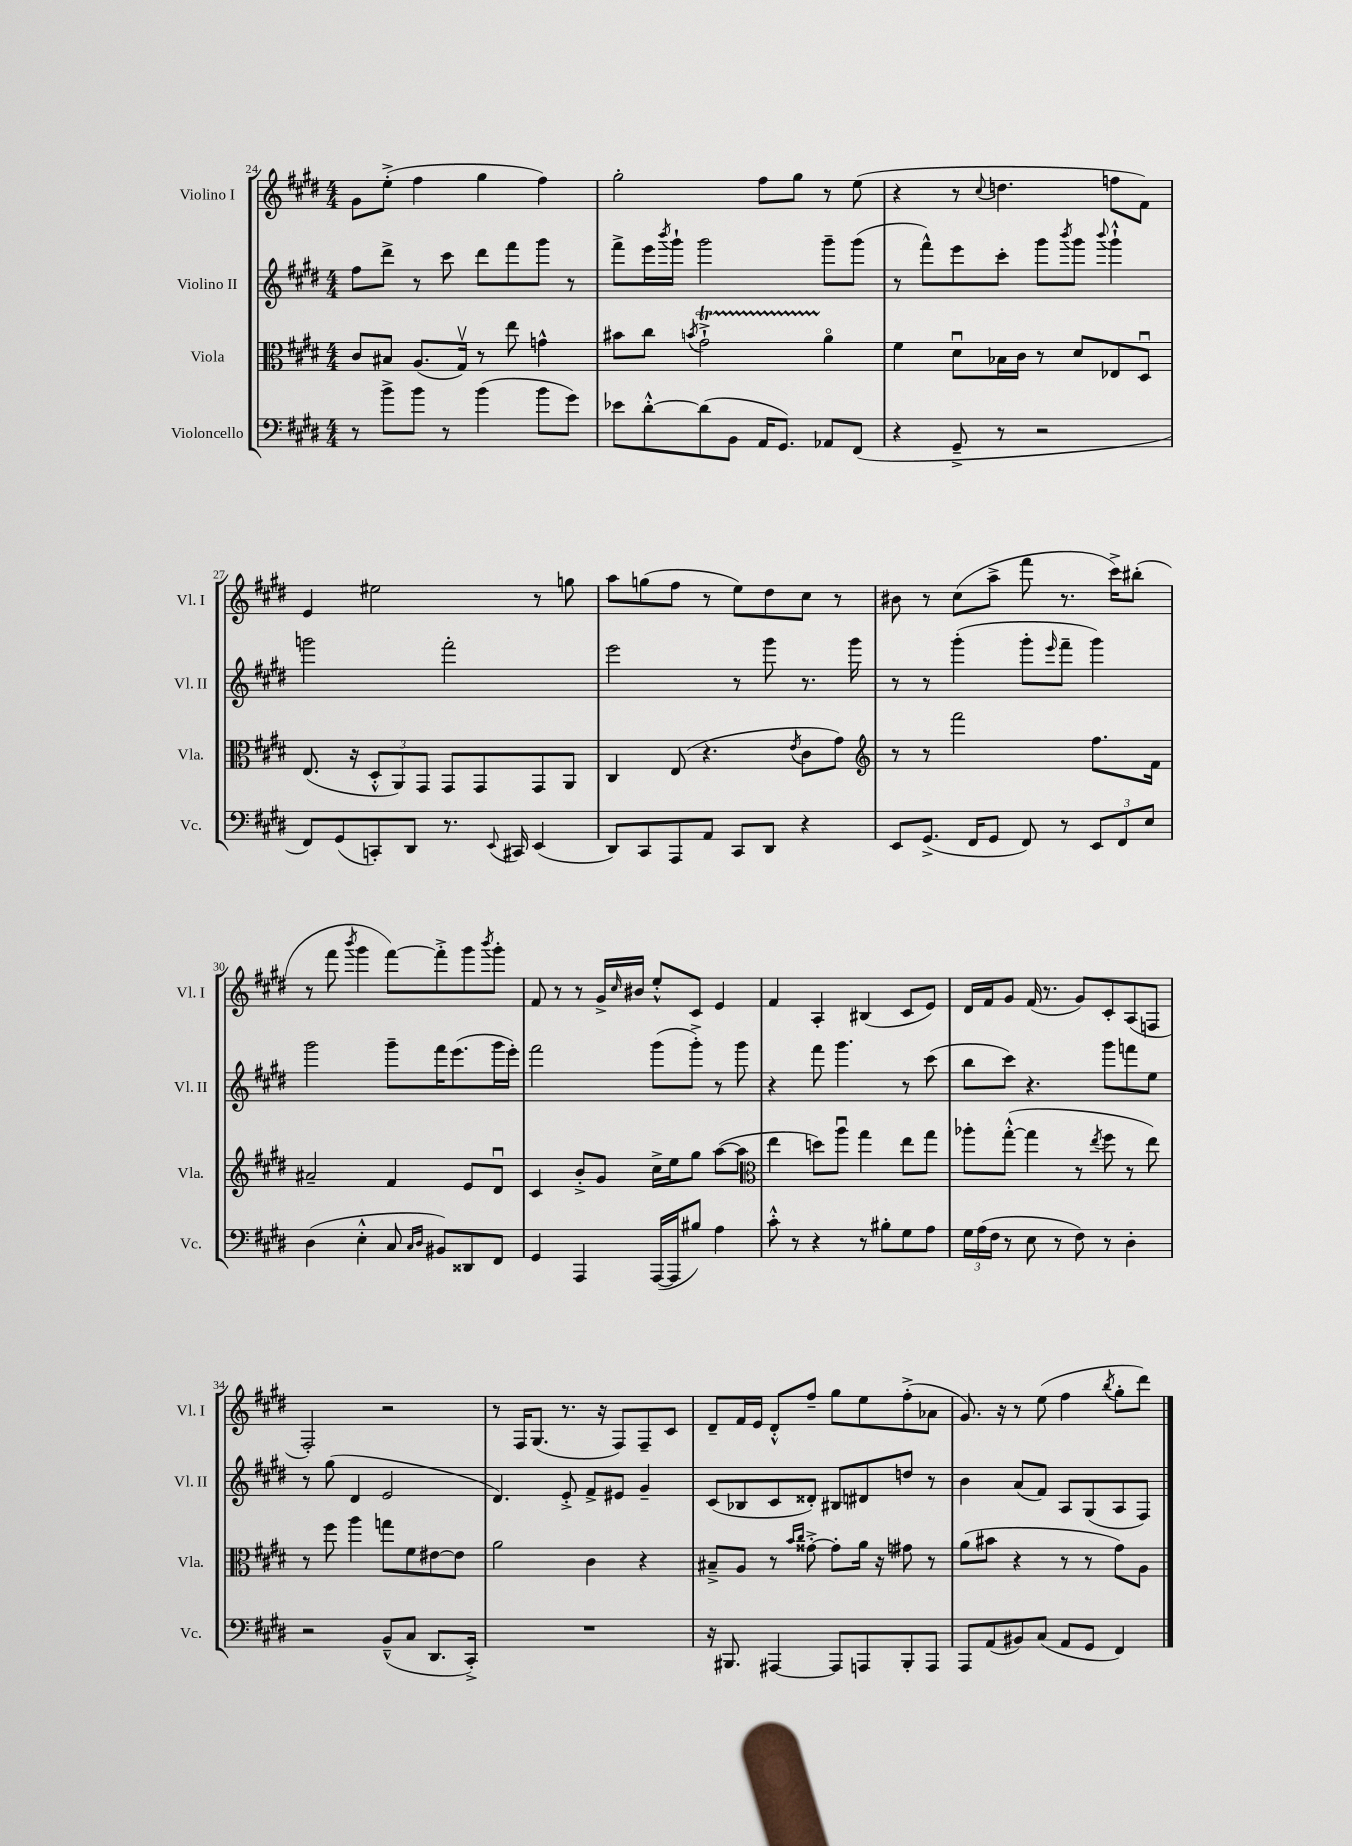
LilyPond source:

<<
\new StaffGroup <<
\new Staff = "s0" \with { instrumentName = "Violino I" shortInstrumentName = "Vl. I" } {
    \clef treble \key e \major \numericTimeSignature \time 4/4
    gis'8 e''8-.->( fis''4 gis''4 fis''4) |
    gis''2-. fis''8 gis''8 r8 e''8( |
    r4 r8 \appoggiatura { cis''8 } d''4. f''8 fis'8) |
    e'4 eis''2 r8 g''8 |
    a''8 g''8( fis''8 r8 e''8) dis''8 cis''8 r8 |
    bis'8 r8 cis''8( a''8-> fis'''8 r8. cis'''16->) bis''8-.( |
    r8 fis'''8 \acciaccatura { b'''8 } gis'''4 fis'''8~) fis'''8-.-> gis'''8 \acciaccatura { b'''8 } gis'''8-. |
    fis'8 r8 r8 gis'16-> \grace { cis''16 } bis'16 e''8-.-^ cis'8 e'4 |
    fis'4 a4-. bis4( cis'8 e'8) |
    dis'16 fis'16 gis'8 fis'16( r8. gis'8) cis'8-. a8( f8 |
    fis2-.) r2 |
    r8 fis16 gis8.( r8. r16 fis8) fis8-- cis'8 |
    dis'8-- fis'16 e'16 dis'8-.-^ fis''8-- gis''8 e''8 fis''8-.->( aes'8 |
    gis'8.) r16 r8 e''8( fis''4 \acciaccatura { b''8 } gis''8-. dis'''8) \bar "|." |
}
\new Staff = "s1" \with { instrumentName = "Violino II" shortInstrumentName = "Vl. II" } {
    \clef treble \key e \major \numericTimeSignature \time 4/4
    fis''8 dis'''8-> r8 cis'''8 dis'''8 fis'''8 gis'''8 r8 |
    fis'''8-> e'''16 \acciaccatura { b'''8 } gis'''16-! gis'''2 gis'''8-- gis'''8( |
    r8 fis'''8-^) e'''8 cis'''8-. gis'''8 \acciaccatura { b'''8 } gis'''8 \appoggiatura { b'''8 } gis'''4-!-^ |
    g'''2 fis'''2-. |
    e'''2 r8 gis'''8 r8. gis'''16 |
    r8 r8 gis'''4-.( gis'''8-. \grace { e'''16 } fis'''8-- gis'''4) |
    gis'''2 gis'''8-- fis'''16 e'''8.( gis'''16 e'''16-.) |
    fis'''2 gis'''8( gis'''8-.->) r8 gis'''8 |
    r4 fis'''8 gis'''4. r8 cis'''8( |
    b''8 cis'''8) r4. gis'''8 f'''8 e''8 |
    r8 gis''8( dis'4 e'2 |
    dis'4.) e'8-.-> fis'8-> eis'8 gis'4-- |
    cis'8( bes8 cis'8 disis'8-.) bis8 dis'8 d''8 r8 |
    b'4 a'8( fis'8) a8 gis8( a8 fis8) \bar "|." |
}
\new Staff = "s2" \with { instrumentName = "Viola" shortInstrumentName = "Vla." } {
    \clef alto \key e \major \numericTimeSignature \time 4/4
    cis'8 bis8 a8.( gis16\upbow) r8 e''8 g'4-^ |
    bis'8 cis''8 \acciaccatura { b'8 } gis'2-!->\startTrillSpan a'4\flageolet\stopTrillSpan |
    fis'4 dis'8\downbow bes16 cis'16 r8 dis'8 ees8 dis8\downbow |
    e8.( r16 \tuplet 3/2 { dis8-.-^ a,8) gis,8 } gis,8 gis,8 gis,8 a,8 |
    cis4 e8( r4. \acciaccatura { e'8 } cis'8 gis'8) |
    \clef treble r8 r8 fis'''2 fis''8. fis'16 |
    ais'2-- fis'4 e'8 dis'8\downbow |
    cis'4 b'8-.-> gis'8 cis''16-> e''16 gis''8 a''8~( a''8 |
    \clef alto e''4 d''8) a''8\downbow gis''4 e''8 gis''8 |
    aes''8-. gis''8~-.-^( gis''4 r8 \acciaccatura { e''8 } fis''8 r8 e''8) |
    r8 fis''8 a''4 g''8 fis'8 eis'8~ eis'8 |
    a'2 cis'4 r4 |
    bis8---> a8 r8 \grace { b'16 cis''16 } gisis'8~-.-> gisis'8-. a'16 r16 gis'8 r8 |
    a'8( bis'8 r4 r8 r8 gis'8) a8 \bar "|." |
}
\new Staff = "s3" \with { instrumentName = "Violoncello" shortInstrumentName = "Vc." } {
    \clef bass \key e \major \numericTimeSignature \time 4/4
    r8 b'8-> b'8 r8 b'4( b'8 gis'8) |
    ees'8 dis'8~-.-^ dis'8( b,8 a,16 gis,8.) aes,8 fis,8( |
    r4 gis,8---> r8 r2 |
    fis,8) gis,8( c,8-.) dis,8 r8. \appoggiatura { e,8 } cis,16 e,4( |
    dis,8) cis,8 a,,8 a,8 cis,8 dis,8 r4 |
    e,8 gis,8.->( fis,16 gis,8 fis,8) r8 \tuplet 3/2 { e,8 fis,8 e8 } |
    dis4( e4-.-^ cis8 \grace { cis16 dis16 } bis,8) disis,8 fis,8 |
    gis,4 a,,4 a,,16~( a,,16 bis8) a4 |
    cis'8-.-^ r8 r4 r8 bis8-. gis8 a8 |
    \tuplet 3/2 { gis16 a16( fis16 } r8 e8 r8 fis8) r8 dis4-. |
    r2 b,8---^( cis8 dis,8. cis,16-.->) |
    R1 |
    r16 bis,,8. ais,,4~ ais,,8 a,,8 bis,,8-. a,,8 |
    a,,8 a,8( bis,8) cis8( a,8 gis,8 fis,4) \bar "|." |
}
>>
>>
\layout { \context { \Score currentBarNumber = #24 } }
